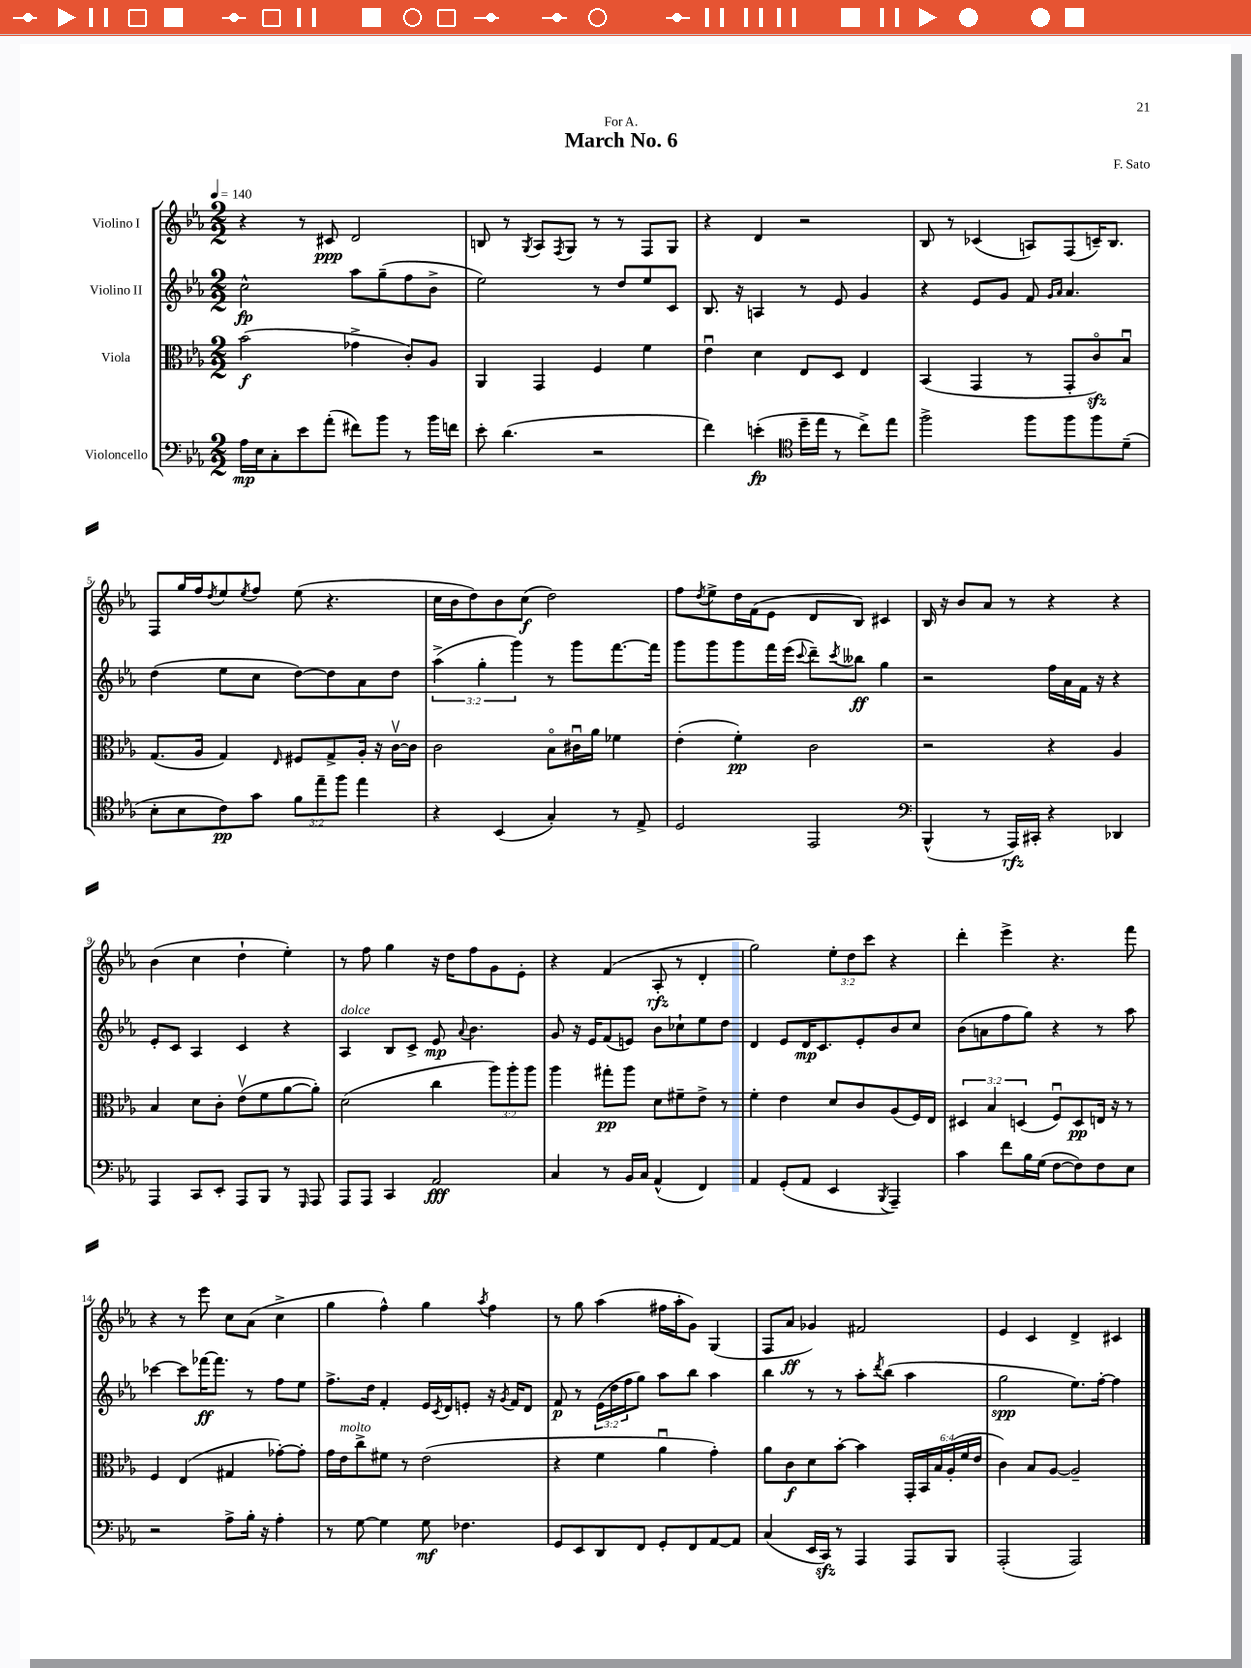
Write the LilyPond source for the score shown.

\header { title = "March No. 6" composer = "F. Sato" dedication = "For A." }
<<
\new StaffGroup <<
\new Staff = "s0" \with { instrumentName = "Violino I" } {
    \clef treble \key ees \major \numericTimeSignature \time 2/2 \override Staff.TupletNumber.text = #tuplet-number::calc-fraction-text \tempo 4 = 140
    r4 r8 cis'8\ppp d'2 |
    b8 r8 \acciaccatura { g8 } aes8 \acciaccatura { f8 } g8 r8 r8 f8 g8 |
    r4 d'4 r2 |
    bes8 r8 ces'4( a8) f8( c'16--) bes8. |
    f8 g''16 f''16 \acciaccatura { d''8 } ees''8 \acciaccatura { ees''8 } f''8 ees''8( r4. |
    c''16 bes'16 d''8) bes'8 c''8\f( d''2) |
    f''8 \acciaccatura { d''8 } ees''8-> d''16 f'16( ees'8 d'8 bes8) cis'4 |
    bes16 r16 bes'8 aes'8 r8 r4 r4 |
    bes'4( c''4 d''4-! ees''4-.) |
    r8 f''8 g''4 r16 d''16 f''8 g'8 ees'8-. |
    r4 f'4( aes8-.\rfz r8 d'4-. |
    g''2) \tuplet 3/2 { ees''8-. d''8 c'''8 } r4 |
    d'''4-. ees'''4-> r4. f'''8 |
    r4 r8 ees'''8 c''8 aes'8( c''4-> |
    g''4 f''4-^) g''4 \acciaccatura { aes''8 } f''4 |
    r8 g''8 aes''4( fis''16 aes''16-. g'8) g4( |
    f8 aes'8\ff ges'4) fis'2 |
    ees'4 c'4 d'4-> cis'4 \bar "|." |
}
\new Staff = "s1" \with { instrumentName = "Violino II" } {
    \clef treble \key ees \major \numericTimeSignature \time 2/2 \override Staff.TupletNumber.text = #tuplet-number::calc-fraction-text
    c''2-^\fp aes''8 g''8--( f''8 bes'8-> |
    ees''2) r8 d''8 ees''8 c'8 |
    bes8. r16 a4 r8 ees'8 g'4 |
    r4 ees'8 g'8 f'8 \grace { g'16 aes'16 } aes'4. |
    d''4( ees''8 c''8 d''8~) d''8 aes'8 d''8 |
    \tuplet 3/2 { aes''4->( g''4-. g'''4) } r8 g'''8 f'''8.~ f'''16 |
    g'''8 g'''8 g'''8 f'''16 ees'''16( \appoggiatura { c'''8 } d'''8--) \acciaccatura { c'''8 } beses''8\ff g''4 |
    r2 f''16 aes'16 f'16 r16 r4 |
    ees'8-. c'8 aes4 c'4 r4 |
    aes4^\markup { \italic "dolce" } bes8 c'8-> ees'8\mp \appoggiatura { aes'8 } bes'4. |
    g'8 r16 ees'16 f'8( e'8) bes'8 ces''8-! ees''8 d''8 |
    d'4 ees'8 d'16\mp c'8. ees'8-. bes'8 c''8 |
    bes'8( a'8 f''8 g''8) r4 r8 aes''8 |
    ces'''4~ ces'''8 fes'''16~\ff fes'''8. r8 f''8 ees''8 |
    f''8.-> d''16 f'4-. ees'16 \acciaccatura { c'8 } d'16 e'8-. r16 \acciaccatura { g'8 } f'16 d'8 |
    f'8\p r8 \tuplet 3/2 { ees'16( d''16 f''16 } g''8) aes''8 bes''8 aes''4 |
    bes''4 r8 r8 aes''8-. \acciaccatura { d'''8 } bes''8( aes''4 |
    g''2\spp ees''8.) f''16~-. f''4 \bar "|." |
}
\new Staff = "s2" \with { instrumentName = "Viola" } {
    \clef alto \key ees \major \numericTimeSignature \time 2/2 \override Staff.TupletNumber.text = #tuplet-number::calc-fraction-text
    bes'2\f( ges'4-> c'8-.) aes8 |
    aes,4 g,4 f4 f'4 |
    ees'4\downbow d'4 ees8 d8 ees4 |
    bes,4( g,4 r8 g,8-. c'8\flageolet\sfz) bes8\downbow |
    g8.( aes16 g4) \grace { ees16 } fis8 g8-> aes16-. r16 c'16~\upbow c'16 |
    c'2 bes8\flageolet cis'16\downbow aes'16 fes'4 |
    ees'4-.( f'4-.\pp) c'2 |
    r2 r4 aes4 |
    bes4 d'8 c'8-. ees'8\upbow( f'8 aes'8~ aes'8-.) |
    d'2( c''4 \tuplet 3/2 { aes''8) aes''8-. aes''8 } |
    aes''4 gis''8-.\pp aes''8 d'8 fis'8-- ees'8-> r8 |
    f'4-. ees'4 d'8 c'8 aes8( f16) ees16 |
    \tuplet 3/2 { dis4 bes4 d4( } f8\downbow) d8\pp e16 r16 r8 |
    f4 ees4( gis4 ges'8~-.) ges'8-. |
    g'16 ees'16^\markup { \italic "molto" } c''8-> fis'8 r8 ees'2( |
    r4 f'4 aes'4\downbow g'4-.) |
    aes'8 c'8\f d'8 bes'8~-. bes'4 \tuplet 6/4 { g,16-. bes,16 bes16 aes16-.( f'16 ees'16 } |
    c'4) bes8 aes8~ aes2-- \bar "|." |
}
\new Staff = "s3" \with { instrumentName = "Violoncello" } {
    \clef bass \key ees \major \numericTimeSignature \time 2/2 \override Staff.TupletNumber.text = #tuplet-number::calc-fraction-text
    aes16\mp ees16 c8-. ees'8 aes'8-.( fis'8) bes'8 r8 bes'16 f'16 |
    ees'8-. d'4.( r2 |
    f'4) e'4-.\fp( \clef tenor d''16-- ees''16 r8 c''8->) ees''8 |
    f''2-> f''8 f''8 f''8 d'8--( |
    bes8-. bes8 c'8\pp) g'8 \tuplet 3/2 { f'8 ees''8-- f''8 } ees''4 |
    r4 bes,4( g4-.) r8 ees8-> |
    d2 ees,2 |
    \clef bass bes,,4-^( r8 aes,,16\rfz) cis,16-. r4 des,4 |
    aes,,4 c,8 ees,8-. aes,,8 bes,,8 r8 \grace { g,,16 } aes,,8 |
    aes,,8 aes,,8 c,4 aes,2\fff |
    c4 r8 bes,16 c16 aes,4-^( f,4) |
    aes,4 g,8-.( aes,8 ees,4 \acciaccatura { bes,,8 } aes,,4--) |
    c'4 f'8 bes16 g16( f8~ f8) f8 ees8 |
    r2 aes8-> bes16-. r16 aes4-. |
    r8 g8~ g4 g8\mf fes4. |
    g,8 ees,8 d,8 f,8 g,8-. f,8 aes,8~ aes,8 |
    c4( ees,16 c,16\sfz) r8 aes,,4 aes,,8 bes,,8 |
    aes,,2-.( aes,,2) \bar "|." |
}
>>
>>
